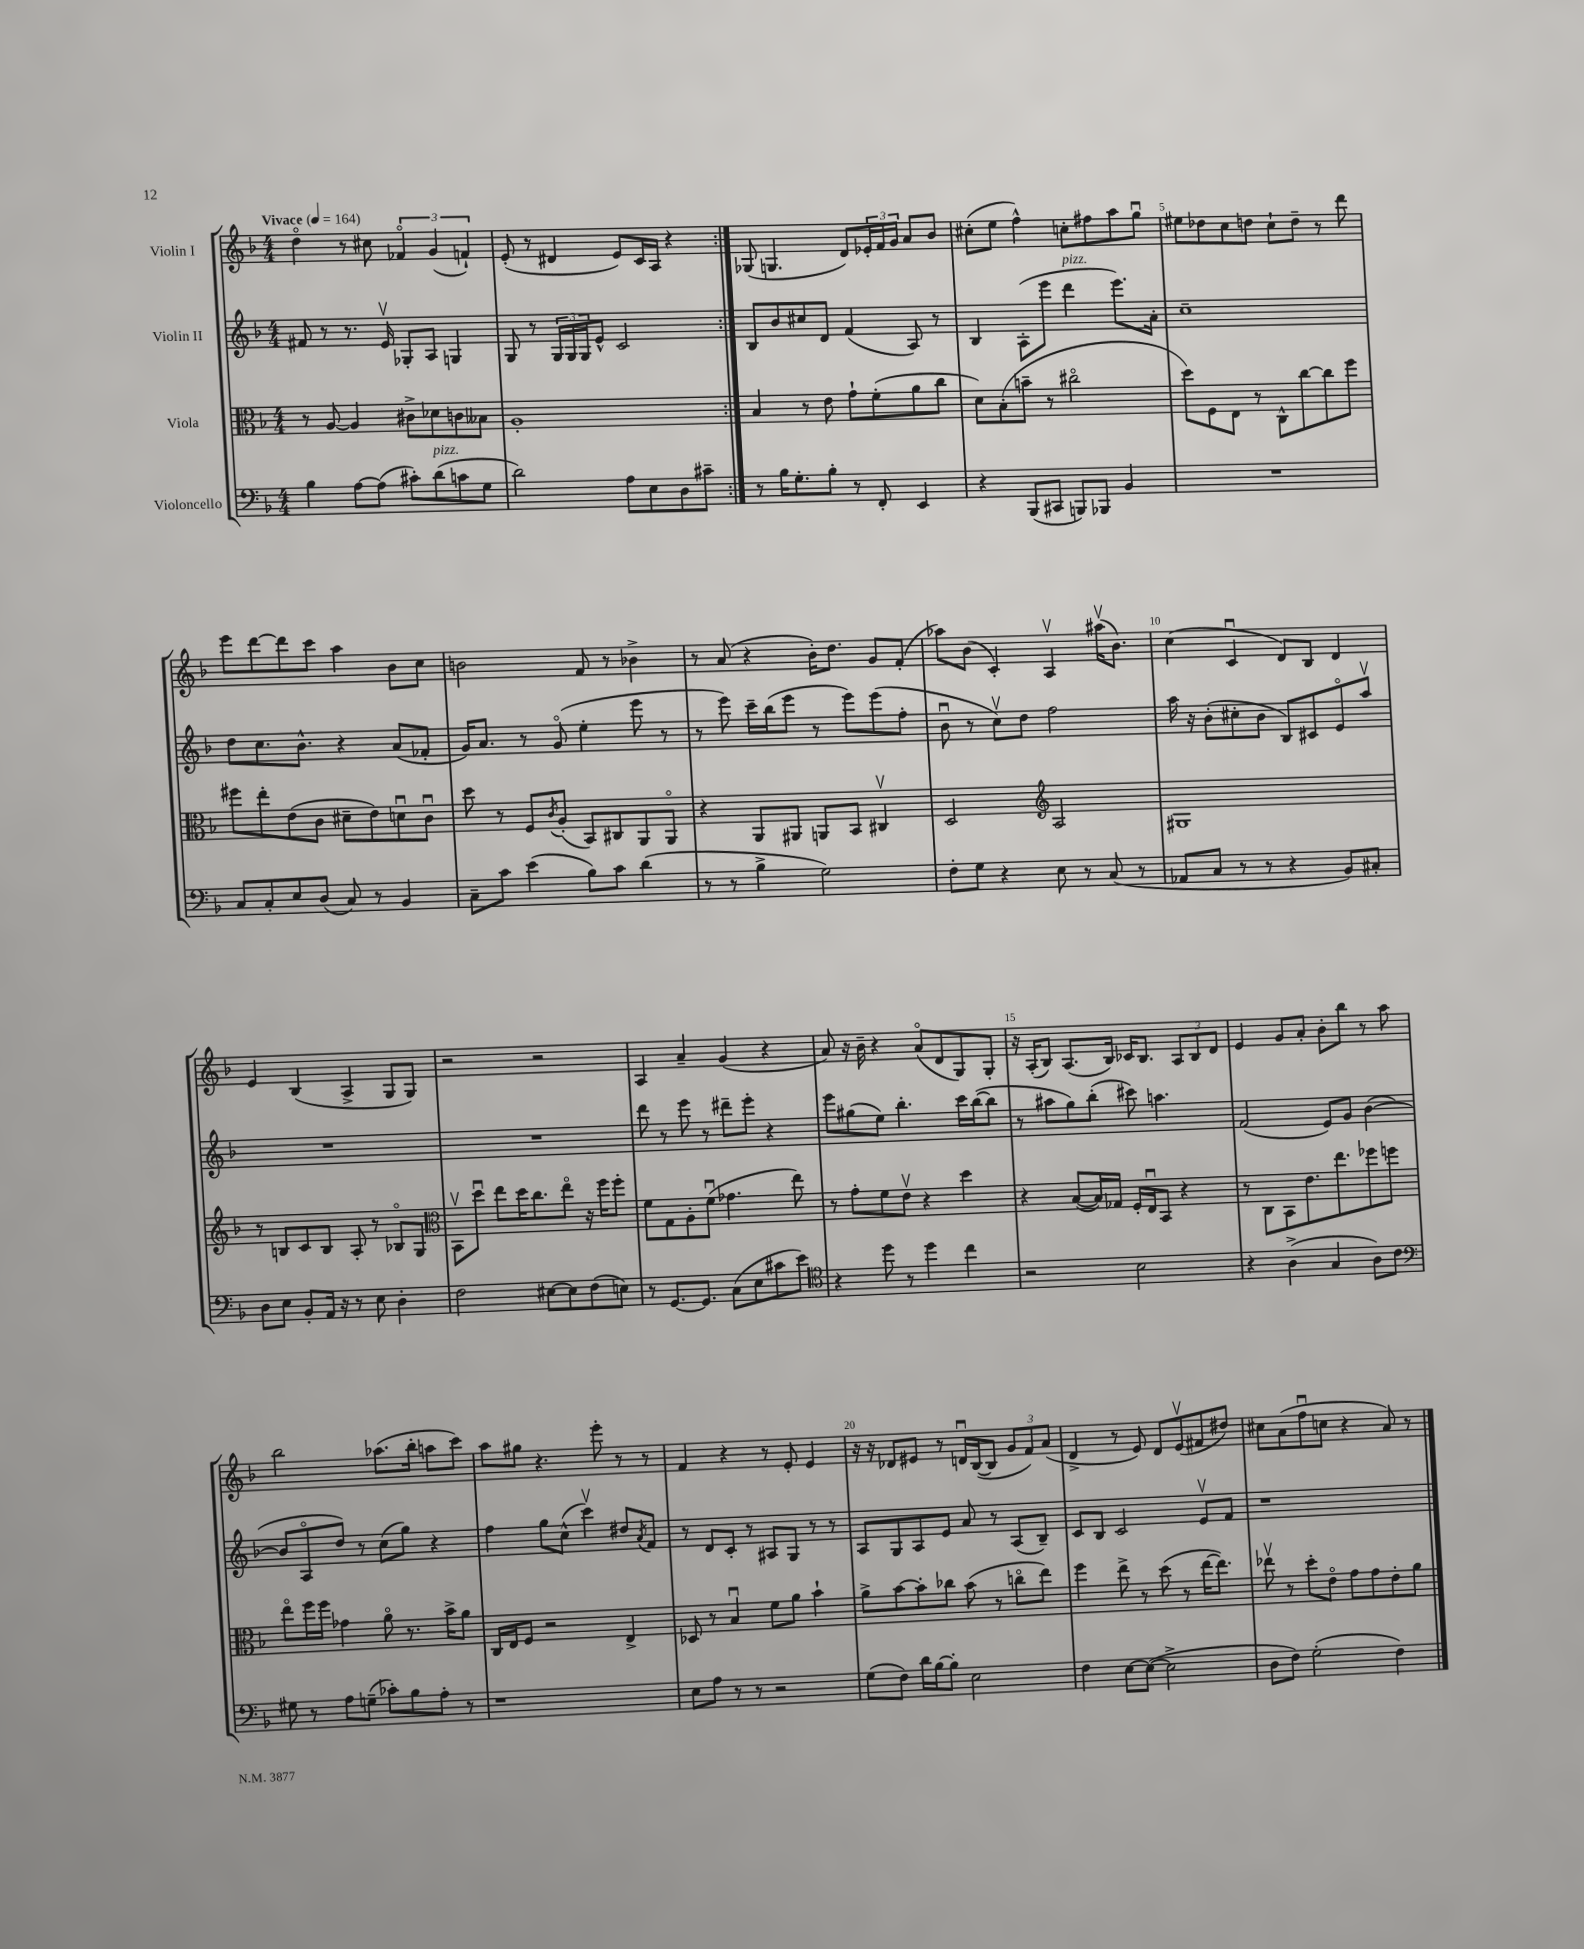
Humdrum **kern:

**kern	**kern	**kern	**kern
*part4	*part3	*part2	*part1
*staff4	*staff3	*staff2	*staff1
*I"Violoncello	*I"Viola	*I"Violin II	*I"Violin I
*clefF4	*clefC3	*clefG2	*clefG2
*k[b-]	*k[b-]	*k[b-]	*k[b-]
*M4/4	*M4/4	*M4/4	*M4/4
*MM164	*MM164	*MM164	*MM164
=1	=1	=1	=1
!	!	!	!LO:TX:a:B:t=Vivace
4B-\	8r	8f#X/	4dd\
.	[8A/	8r	.
[8A\L	4A/]	8.r	8r
(8A\J]	.	.	8cc#X\
.	.	16ev/	.
8c#X'\L)	8c#X^\L	8G-X'/L	6f-X/
!LO:TX:a:i:t=pizz.	!	!	!
(8d\	8d-X\	8A/J	.
.	.	.	(6g/
8cn\	8cn\	4Gn/	.
.	.	.	6fn`/)
8G\J	8B--X\J	.	.
=2	=2	=2	=2
2d\)	1A'	8G/	(8e'/
.	.	8r	8r
.	.	24G/LL	4d#X/
.	.	24G/	.
.	.	24G/J	.
.	.	8e^^/J	.
8A\L	.	2c/	8e/L)
8E\	.	.	16c/L
.	.	.	16A/JJ
8D\	.	.	4r
8c#X~\J	.	.	.
=3:|!	=3:|!	=3:|!	=3:|!
8r	4B-/	8B-/L	(8G-X/
16B-\KL	.	8b-/	4.Gn/
8.G'\	.	.	.
.	8r	8cc#X/	.
8B-'\J	8e\	8d/J	.
8r	8g`\L	(4f/	8d/L)
8FF'/	(8f'\	.	24e-X'/L
.	.	.	24f/
.	.	.	24g/JJ
4EE/	8a\	8A/)	8a/L
.	8cc\J	8r	8b-/J
=4	=4	=4	=4
4r	8d\L)	4B-/	(8cc#X'\L
.	(8B-'\	.	8ee\J
(8BBB-/L	8bn~\J	(8A'\L	4ff^^\)
8CC#X/J	8r	8eee\J	.
!	!	!LO:TX:a:i:t=pizz.	!
8BBBn/L)	2cc#X\	4ddd\	8ccn'\L
8BBB-X/J	.	.	8ff#X\
4BB-/	.	8.eee\L)	8aa\
.	.	.	8ggu\J
.	.	16a'\Jk	.
=5	=5	=5	=5
1r	8dd\L)	1cc~	8ee#X\L
.	8F\	.	8dd-X\
.	8E\J	.	8cc\
.	8r	.	8ddn\J
.	8C^^\L	.	8cc`\L
.	[8cc\	.	8dd~\J
.	8cc\]	.	8r
.	8ff\J	.	8ddd\
!!LO:LB:g=z
=6	=6	=6	=6
8C/L	8ff#X\L	8dd\L	8eee\L
8C'/	8ee'\	8.cc\	[8ddd\
8E/	(8e\	.	8ddd\]
.	.	8.b-^^\J	.
(8D/J	8c\J	.	8ccc\J
8C/)	8d#X~\L	4r	4aa\
8r	8e\)	.	.
4BB-/	8dnu\	(8a/L	8b-\L
.	8cu\J	8f-X'/J	8cc\J
=7	=7	=7	=7
8C~\L	8dd\	16g/KL)	2bn\
.	.	8.a/J	.
8c\J	8r	.	.
(4e\	8F/L	8r	.
.	8qc/	.	.
.	(8A'/J	(8g/	.
8B-\L)	8BB-/L)	4ee'\	8f/
8c\J	8C#X/	.	8r
(4d\	8AA/	8eee\	4b-X^\
.	8AA/J	8r	.
=8	=8	=8	=8
8r	4r	8r	8r
8r	.	8eee\)	(8a/
4B-^\	8AA/L	16ccc~\LL	4r
.	.	(16bb-\J	.
.	8AA#X/J	8eee\J	.
2G\)	8AAn/L	8r	16b-'\KL)
.	.	.	8.dd\J
.	8BB-/J	8eee\L)	.
.	4C#Xv/	(8eee\	8g/L
.	.	8ff'\J	(8f'/J
=9	=9	=9	=9
8F'\L	2D/	8b-u\	8aa-X\L)
8G\J	.	8r	(8b-\J
4r	.	8ccv\L)	4c'/)
.	.	8dd\J	.
*	*clefG2	*	*
8E\	2A/	2ff\	4Av/
8r	.	.	.
(8C/	.	.	(16aa#Xv\KL
.	.	.	8.b-\J)
8r	.	.	.
=10	=10	=10	=10
8AA-X/L	1G#X	16aa\	(4cc\
.	.	16r	.
8C/J	.	(8b-'\L	.
8r	.	8cc#X'\	4cu/
8r	.	8b-\J	.
4r	.	8B-/L)	8d/L)
.	.	8c#X/	8B-/J
8BB-/L)	.	8e/	4d/
8C#X'/J	.	8aav/J	.
!!LO:LB:g=z
=11	=11	=11	=11
8D\L	8r	1r	4e/
8E\J	8Bn/L	.	.
8BB-'/L	8c/	.	(4B-/
16AA/Jk	8B/J	.	.
16r	.	.	.
8r	8A'/	.	4A^/
8E\	8r	.	.
4D'\	8B-X/L	.	8G/L
.	8G/J	.	8G/J)
=12	=12	=12	=12
*	*clefC3	*	*
2F\	8BB-v\L	1r	2r
.	8ddu\J	.	.
.	8ee\L	.	.
.	16dd\K	.	.
.	8.cc\	.	.
[8E#X\L	.	.	2r
8E#\]	8ee\J	.	.
(8F\	16r	.	.
.	16ff\KL	.	.
8En\J)	8ff'\J	.	.
=13	=13	=13	=13
8r	8f\L	8ddd\	4A/
[8.GG/L	8G\	8r	.
.	8A'\	8eee\	4a~/
8.GG/J]	.	.	.
.	(8fu\J	8r	.
(8C\L	4.g-X\	8ddd#X~\L	(4g/
8E\	.	8eee'\J	.
8c#X\	.	4r	4r
8e\J)	8ee\)	.	.
=14	=14	=14	=14
*clefC4	*	*	*
4r	8r	8eee\L	8a/)
.	8g'\L	(8gg#X\	16r
.	.	.	16b-~\
8dd\	8f\	8ee\J)	4r
8r	8ev\J	4.bb-'\	.
4dd\	4r	.	(8a/L
.	.	.	8d/
4cc\	4dd\	16ccc\LL	8G/)
.	.	([16bb-\J	.
.	.	8bb-\J]	8G'/J
=15	=15	=15	=15
2r	4r	8r	16r
.	.	.	(16A'/KL
.	.	8aa#X\L	8B-/J)
.	([8B-/L	8gg\)	(8.A/L
.	16B-/L])	(8bb-'\J	.
.	16G-X/JJ	.	16B-/Jk)
2B-\	16F'/LL	8ccc#X\)	16c-X/KL
.	16Eu/J	.	8.B-/J
.	8BB-/J	4.aan\	.
.	4r	.	12A/L
.	.	.	12B-/
.	.	.	12d/J
=16	=16	=16	=16
4r	8r	(2f/	4e/
.	8C\L	.	.
(4A^\	8BB-\	.	8g/L
.	8.e\	.	8a'/J
4G/	.	8e/L)	8b-'\L
.	8.ee\	.	.
.	.	8g/J	8bb-\J
8A\L)	8ff-X\	([4b-\	8r
8c\J	8ffn\J	.	8aa\
!!LO:LB:g=z
=17	=17	=17	=17
*clefF4	*	*	*
8G#X\	8ee\L	8b-/L]	2bb-\
8r	16ff\L	8A/	.
.	16ff\JJ	.	.
8A\L	4g-X\	8dd/J)	.
(8Gn~\J	.	8r	.
8c-X'\L)	8a\	(8cc\L	(8.aa-X\L
8B-\	8.r	8gg\J)	.
.	.	.	16bb-'\Jk
8A'\J	.	4r	8aan\L
.	16b-^\KL	.	.
8r	8a\J	.	8ccc\J)
=18	=18	=18	=18
1r	16C/LL	4ff\	8aa\L
.	16E/J	.	.
.	8F/J	.	8gg#X\J
.	2r	8gg\L	4.r
.	.	(8cc^^\J	.
.	.	4cccv\)	.
.	.	.	8eee'\
.	4E^/	8dd#X/L	8r
.	.	8qa/	.
.	.	8f/J	8r
=19	=19	=19	=19
8E\L	8D-X/	8r	4f/
8A\J	8r	8d/L	.
8r	4B-u/	8c'/J	4r
8r	.	8r	.
2r	8f\L	8A#X/L	8r
.	8a\J	8G/J	8e'/
.	4b-`\	8r	4e/
.	.	8r	.
=20	=20	=20	=20
(8G\L	8a^\L	8A/L	16r
.	.	.	16r
8F\J)	[8b-\	8G/	8d-X/L
16d\LL	8b-'\]	8A/	8e#X/J
[16B-\J	.	.	.
8B-'\J]	8cc-X\J	8e/J	8r
2E\	(8b-\	8a/	16dnu/LL
.	.	.	([16B-/J
.	8r	8r	8B-/J]
.	8ccn\L	(8A/L	12g/L
.	.	.	12f/)
.	8ee\J)	8B-~/J)	.
.	.	.	(12a/J
=21	=21	=21	=21
4F\	4ff\	8c/L	4d^/
.	.	8B-/J	.
[8E\L	8ee^\	2c/	8r
(8E\J_	8r	.	8e/)
2E^\]	(8dd\	.	8d/L
.	8r	.	(8ev/
.	[16ee\KL	8ev/L	8f#X/
.	8.ee\J])	.	.
.	.	8f/J	8dd#X/J)
=22	=22	=22	=22
8D\L	8ee-Xv\	1r	8cc#X\L
8F\J)	8r	.	(8a\
(2G'\	8dd'\L	.	8ffu\
.	8e\J	.	8ccn\J
.	8g\L	.	4r
.	8g\	.	.
4F\)	8e'\	.	8a/)
.	8a\J	.	8r
==	==	==	==
*-	*-	*-	*-
